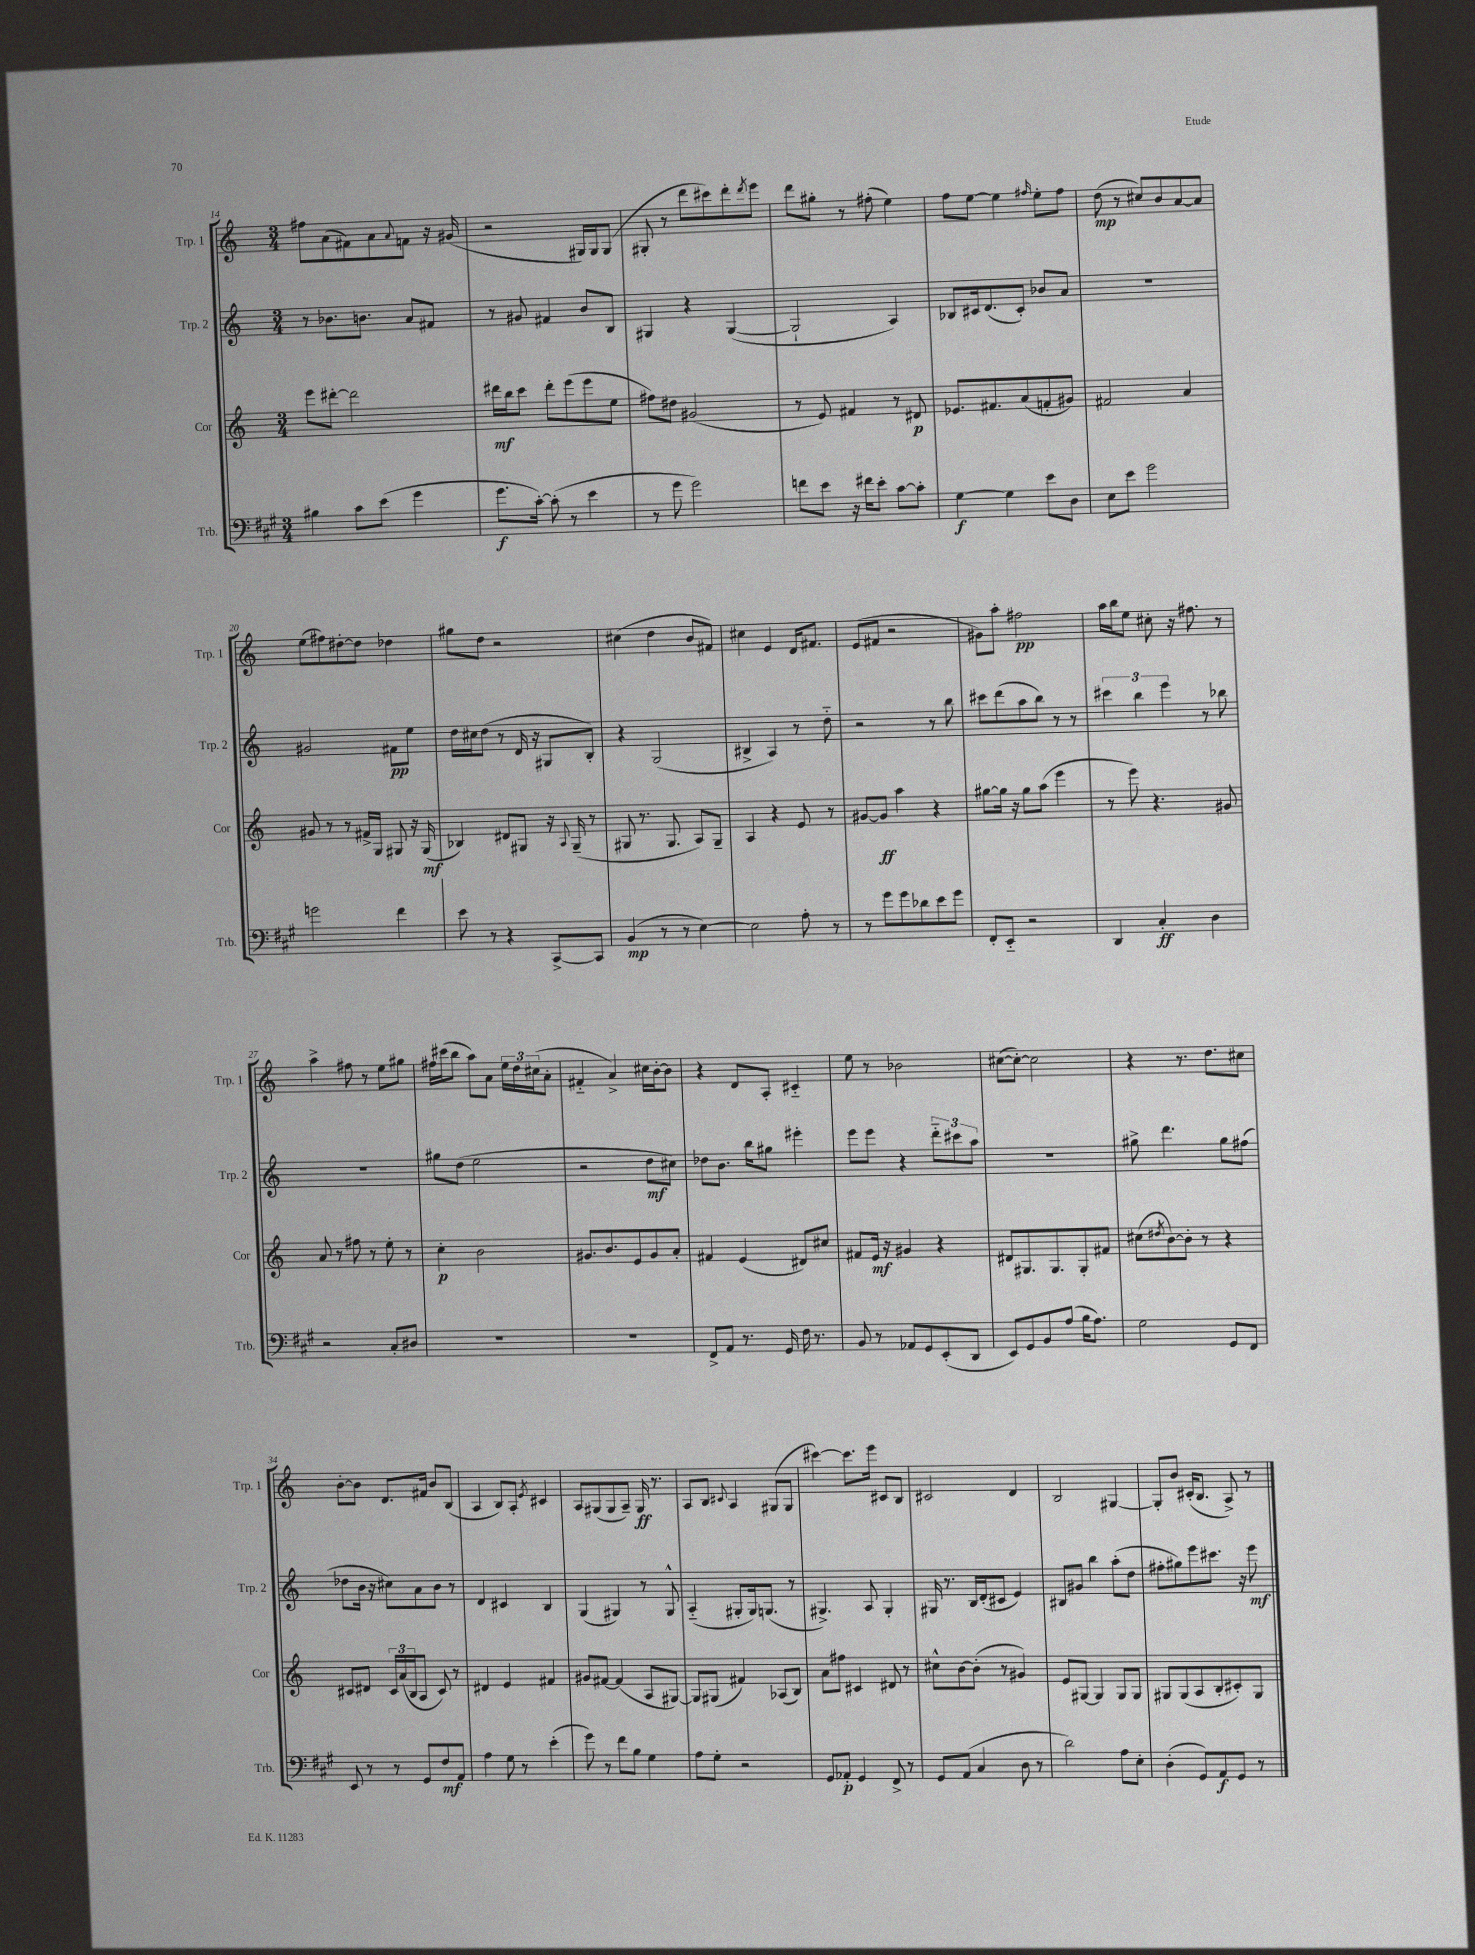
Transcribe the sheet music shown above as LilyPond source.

<<
\new StaffGroup <<
\new Staff = "s0" \with { instrumentName = "Trp. 1" shortInstrumentName = "Trp. 1" } {
    \clef treble \key c \major \numericTimeSignature \time 3/4
    fis''8 a'8( fis'8) a'8 \appoggiatura { a'8 } f'8 r16 gis'16( |
    r2 gis16) gis16 gis8( |
    gis8-. r8 d'''8 cis'''8) d'''8-. \acciaccatura { d'''8 } e'''8 |
    d'''8 gis''8-. r8 fis''8-.( e''4) |
    f''8 e''8~ e''4 \grace { fis''16 } e''8-. fis''8 |
    d''8\mp( r8 cis''8) b'8 a'8~ a'8 |
    e''8( fis''8) dis''8~-. dis''8 des''4 |
    gis''8 d''8 r2 |
    cis''4( d''4 b'8 fis'8) |
    cis''4 e'4 d'16 fis'8. |
    e'8( fis'8 r2 |
    gis'8) a''8-. fis''2\pp |
    a''16 b''16 e''8 cis''8-. r16 fis''8. r8 |
    a''4-> fis''8 r8 e''8 gis''8 |
    fis''16 cis'''16( b''8 a''8) a'8 \tuplet 3/2 { e''16 d''16 cis''16( } a'8-. |
    fis'4-_ a'4->) cis''16 b'16~-. b'8 |
    r4 d'8 a8-. cis'4-_ |
    e''8 r8 bes'2 |
    cis''8~( cis''8~-.) cis''2 |
    r4 r8. d''8. cis''8 |
    b'8~-. b'8 d'8. fis'16 b'8 b8( |
    a4 b8) a8-. \acciaccatura { e'8 } cis'4 |
    a8 gis8( gis8 a8--) gis16\ff r8. |
    a8 b8 \appoggiatura { cis'8 } a4 gis8( gis8 |
    cis'''4~) cis'''8. e'''16 cis'8 b8 |
    cis'2 d'4 |
    b2 gis4~ |
    gis8-. b'8 cis'16-.( b8. a8->) r8 \bar "|." |
}
\new Staff = "s1" \with { instrumentName = "Trp. 2" shortInstrumentName = "Trp. 2" } {
    \clef treble \key c \major \numericTimeSignature \time 3/4
    r8 bes'8. b'8. a'8 fis'8 |
    r8 gis'8 fis'4 b'8 b8 |
    gis4 r4 gis4~( |
    gis2-! a4) |
    bes8 cis'16 d'8.( cis'8-.) bes'8 a'8 |
    R2. |
    gis'2 fis'8\pp e''8 |
    d''16 cis''16 d''8( r8 d'16 r16 gis8 b8-.) |
    r4 g2( |
    bis4-> a4) r8 d''8-_ |
    r2 r8 b''8 |
    cis'''8 d'''8( a''8 b''8) r8 r8 |
    \tuplet 3/2 { cis'''4 b''4 e'''4 } r8 bes''8 |
    R2. |
    gis''8 d''8( e''2 |
    r2 d''8\mf cis''8) |
    des''8 b'8. b''16 gis''8 eis'''4-. |
    e'''8 e'''8 r4 \tuplet 3/2 { d'''8-_ cis'''8 a''8 } |
    R2. |
    gis''8-> d'''4. gis''8 fis''8( |
    des''8 b'16 r16 cis''8) a'8 b'8 r8 |
    d'4 cis'4 b4 |
    g4( gis4) r8 gis8-^ |
    a4-_( gis8-. gis16) g8.( r8 |
    gis4.->) a8 gis4-. |
    gis16 r8. b16 d'16-.( cis'8 e'4) |
    bis8 gis'8 b''4 a''8-.( d''8 |
    fis''8-. gis''8) e'''8 cis'''8. r16 e'''8\mf \bar "|." |
}
\new Staff = "s2" \with { instrumentName = "Cor" shortInstrumentName = "Cor" } {
    \clef treble \key c \major \numericTimeSignature \time 3/4
    e'''8 dis'''8~-. dis'''2 |
    dis'''16\mf b''16 c'''8 dis'''8-. e'''8( e'''8 e''8 |
    fis''8) dis''8 gis'2( |
    r8 e'8) fis'4 r8 dis'8\p |
    ees'8. fis'8. a'8( f'8-. gis'8) |
    fis'2 a'4 |
    gis'8 r8 r8 fis'16-> g16 gis8 r16 gis16\mf( |
    bes4) dis'8 gis8 r16 \appoggiatura { a8 } gis16--( r8 |
    gis8 r8. gis8. a8) gis8-- |
    a4 r4 e'8 r8 |
    gis'8~ gis'8\ff a''4 r4 |
    gis''8~ gis''16 r16 gis''8 a''8( e'''4 |
    r8 e'''8) r4. gis'8 |
    a'8 r8 fis''8 r8 e''8-. r8 |
    c''4-.\p b'2 |
    gis'8. b'8. e'8 gis'8 a'8-. |
    fis'4 e'4( dis'8) cis''8 |
    fis'8 e'16\mf r16 gis'4 r4 |
    dis'8 gis8. gis8. gis8-. fis'8 |
    cis''8( \acciaccatura { dis''8 } b'8~) b'8-. r8 r4 |
    cis'8 dis'8 \tuplet 3/2 { cis'16 a'16( b16 } a8 cis'8) r8 |
    dis'4 e'4 fis'4 |
    gis'8 fis'8~ fis'4( a8 gis8~) |
    gis8 gis8( fis'4) aes8( b8) |
    a'8 fis''8 cis'4 dis'8 r8 |
    cis''8-^ b'8~ b'8-.( r8 gis'4) |
    e'8 gis8~ gis4 gis8 gis8 |
    gis8 gis8( a8 b8-. cis'8-.) gis8 \bar "|." |
}
\new Staff = "s3" \with { instrumentName = "Trb." shortInstrumentName = "Trb." } {
    \clef bass \key a \major \numericTimeSignature \time 3/4
    bis4 cis'8 e'8( gis'4 |
    gis'8.\f cis'16~-.) cis'8-.( r8 e'4 |
    r8 gis'8 gis'2) |
    f'8 e'8 r16 fis'16 e'8-. cis'8~ cis'8-. |
    gis4~\f gis4 e'8 d8 |
    e8 e'8 gis'2 |
    g'2 fis'4 |
    e'8 r8 r4 cis,8~-> cis,8 |
    b,4\mp( r8 r8 e4~) |
    e2 a8-. r8 |
    r8 gis'8 gis'8 des'8 e'8 gis'8 |
    fis,8-. e,8-_ r2 |
    d,4 cis4-.\ff d4 |
    r2 cis8-. dis8 |
    R2. |
    R2. |
    fis,8-> a,8 r8. gis,16 fis16 r8. |
    b,8 r8 aes,8 gis,8 e,8-.( d,8 |
    e,8) gis,8 b,8 a8( b16 a8.) |
    gis2 gis,8 fis,8 |
    e,8 r8 r8 gis,8 fis8\mf a,8 |
    a4 gis8 r8 e'4-.( |
    gis'8) r8 fis'8 b8 gis4 |
    a8 gis8-. r2 |
    gis,8 aes,8-.\p gis,4 fis,8-> r8 |
    gis,8 a,8( cis4 d8 r8 |
    d'2) a8 e8-. |
    d4-.( gis,8) a,8\f gis,8 r8 \bar "|." |
}
>>
>>
\layout { \context { \Score currentBarNumber = #14 } }
